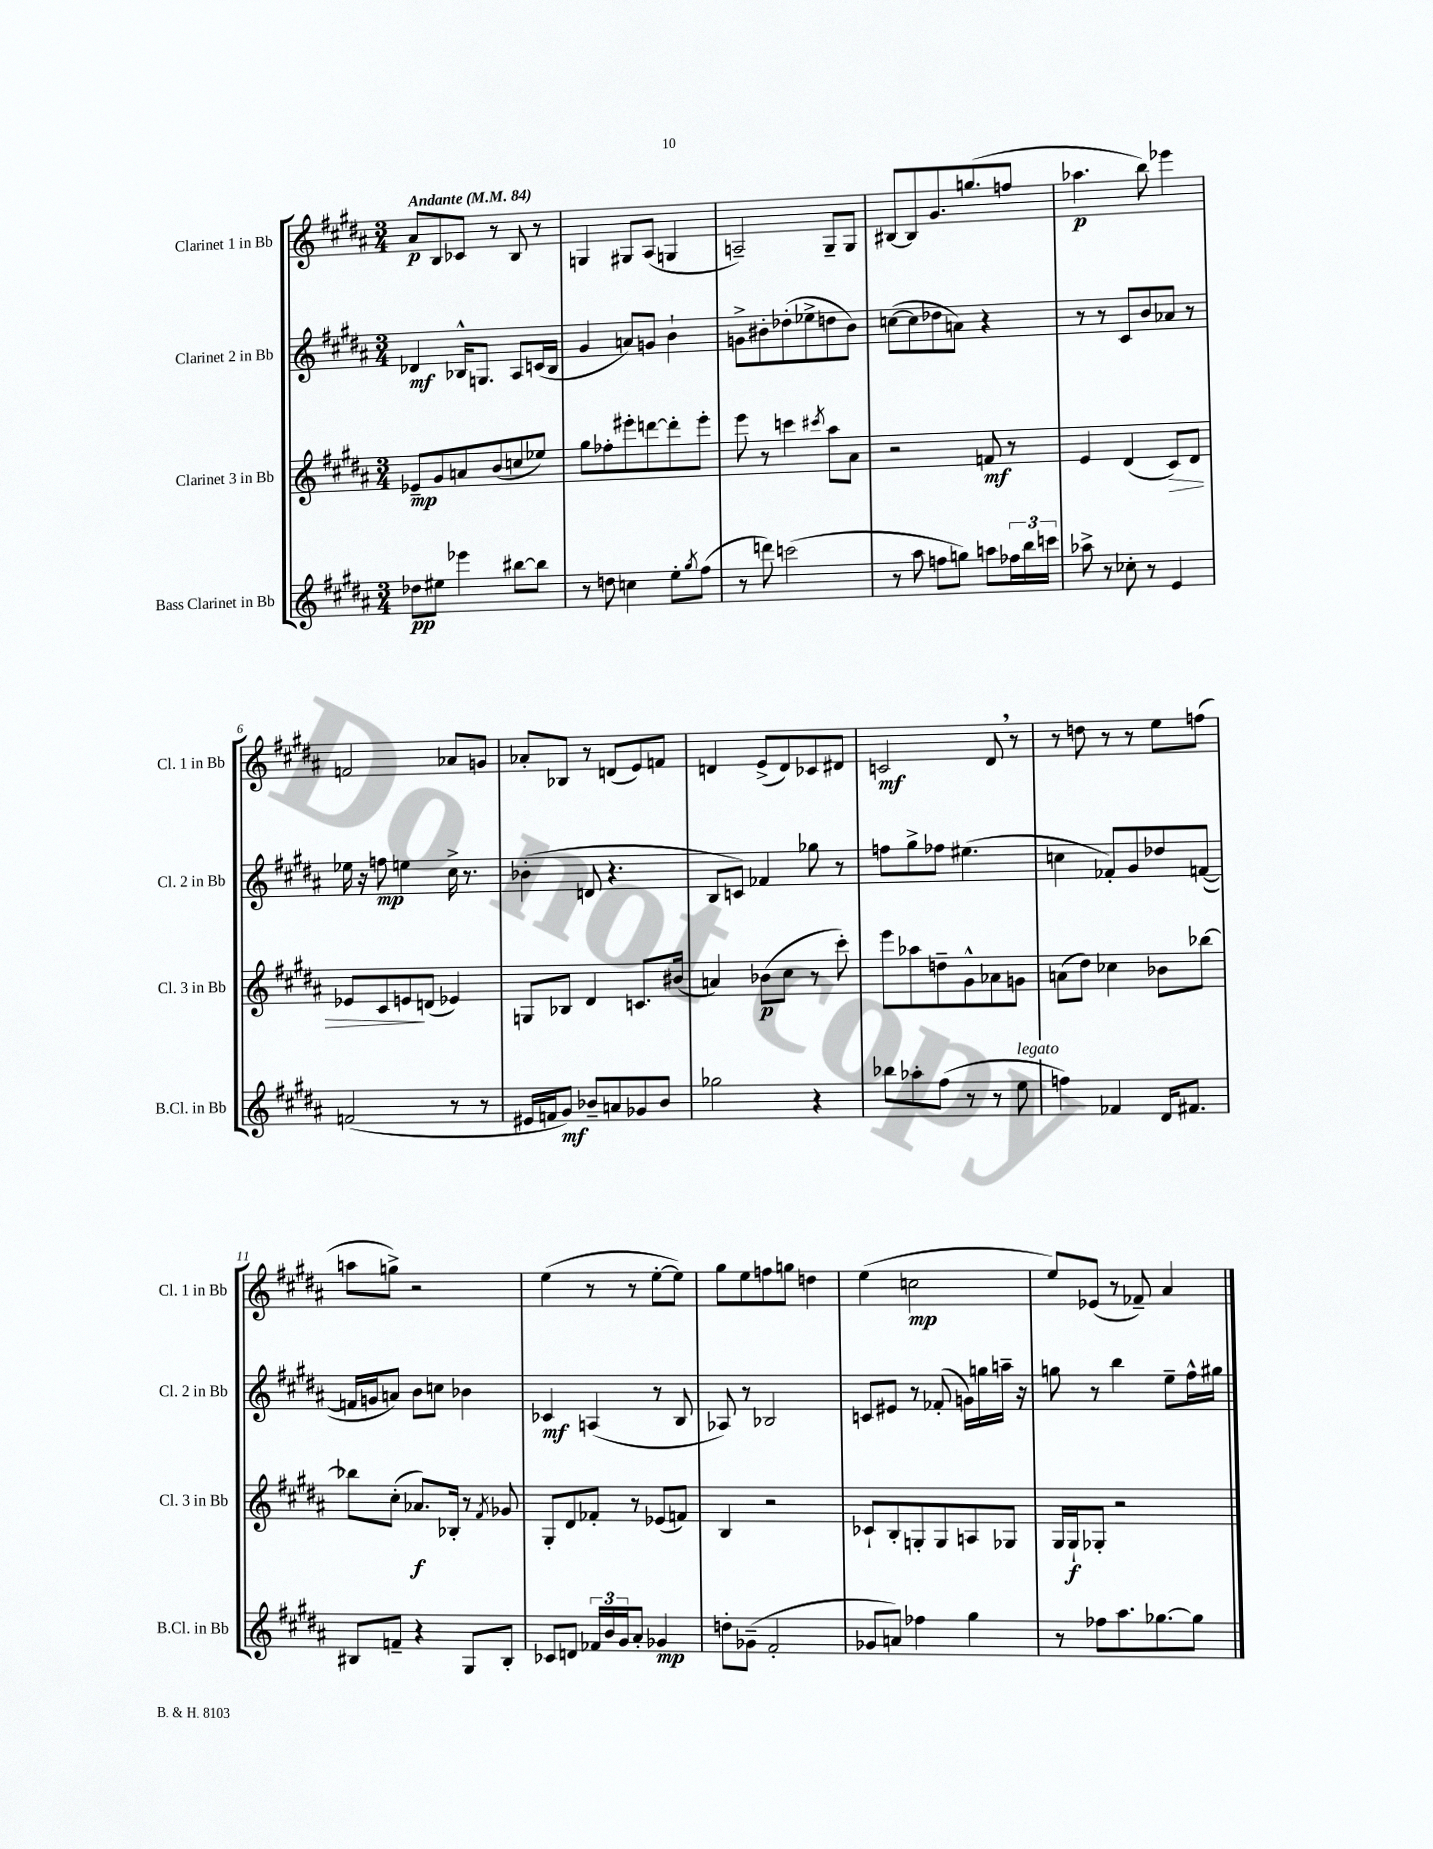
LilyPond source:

<<
\new StaffGroup <<
\new Staff = "s0" \with { instrumentName = "Clarinet 1 in Bb" shortInstrumentName = "Cl. 1 in Bb" } {
    \clef treble \key b \major \numericTimeSignature \time 3/4 \tempo "Andante" 4 = 84
    ais'8\p b8 ces'8 r8 b8 r8 |
    g4 gis8 ais8( g4 |
    a2--) gis8-- gis8 |
    bis8~ bis8 gis'8. g''8.( f''8 |
    aes''4.\p b''8) ees'''4 |
    f'2 aes'8 g'8 |
    aes'8-. bes8 r8 d'8( e'8) f'8 |
    d'4 e'8->( d'8) ces'8 dis'8 |
    c'2\mf dis'8 \breathe r8 |
    r8 d''8 r8 r8 e''8 f''8( |
    a''8 g''8->) r2 |
    e''4( r8 r8 e''8~-. e''8) |
    gis''8 e''8 f''8 g''8 d''4 |
    e''4( c''2\mp |
    e''8) ees'8( r8 fes'8--) ais'4 \bar "|." |
}
\new Staff = "s1" \with { instrumentName = "Clarinet 2 in Bb" shortInstrumentName = "Cl. 2 in Bb" } {
    \clef treble \key b \major \numericTimeSignature \time 3/4
    des'4\mf bes16-^ g8. ais8 c'16( bes16 |
    gis'4 a'8) g'8 b'4-! |
    g'8-> bis'8-. des''8-.( ees''8-> d''8 bis'8) |
    c''8~( c''8 des''8 a'8) r4 |
    r8 r8 cis'8 b'8 aes'8 r8 |
    ees''16 r16 f''8\mp e''4 cis''16-> r8. |
    bes'4-.( d'8 r4. |
    b8 c'8) fes'4 ges''8 r8 |
    f''8 gis''8-> fes''8 eis''4.( |
    c''4 fes'8-.) gis'8 des''8 f'8~( |
    f'16 g'16 a'8) b'8 c''8 bes'4 |
    ces'4\mf a4( r8 b8 |
    aes8) r8 bes2 |
    c'8 eis'8 r8 fes'8-.( g'16) g''16 a''16-- r16 |
    g''8 r8 b''4 e''8-- fis''16-^ gis''16 \bar "|." |
}
\new Staff = "s2" \with { instrumentName = "Clarinet 3 in Bb" shortInstrumentName = "Cl. 3 in Bb" } {
    \clef treble \key b \major \numericTimeSignature \time 3/4
    ees'8--\mp gis'8 a'8 b'8( c''8 ees''8) |
    gis''8 fes''8-. eis'''8-. d'''8~ d'''8-. eis'''8-. |
    e'''8 r8 c'''4 \acciaccatura { cis'''8 } ais''8 ais'8 |
    r2 f'8\mf r8 |
    e'4 dis'4( cis'8\>) dis'8 |
    ees'8 cis'8 e'8\! d'8( ees'4) |
    g8 bes8 dis'4 c'8. bis'16( |
    a'4) bes'8\p( cis''8 r8 cis'''8-.) |
    e'''8 aes''8 d''8-- gis'8-^ aes'8 g'8 |
    a'8( dis''8) ces''4 bes'8 bes''8~ |
    bes''8 cis''8-.( aes'8.\f) bes16-. r8 \acciaccatura { fis'8 } ges'8 |
    gis8-. dis'8 fes'8-. r8 ees'8( f'8) |
    b4 r2 |
    ces'8-! b8-. g8-. g8 a8 ges8 |
    gis16 gis16-!\f ges8-. r2 \bar "|." |
}
\new Staff = "s3" \with { instrumentName = "Bass Clarinet in Bb" shortInstrumentName = "B.Cl. in Bb" } {
    \clef treble \key b \major \numericTimeSignature \time 3/4
    des''8\pp eis''8 ees'''4 bis''8~ bis''8 |
    r8 d''8 c''4 e''8-. \acciaccatura { gis''8 } fis''8( |
    r8 d'''8) c'''2( |
    r8 ais''8 f''8 g''8) a''8 \tuplet 3/2 { fes''16 b''16 c'''16 } |
    aes''8-> r8 ces''8-. r8 e'4 |
    f'2( r8 r8 |
    eis'16 f'16 gis'8\mf) bes'8-- a'8 ges'8 bes'8 |
    ges''2 r4 |
    bes''8 aes''8-. fis''8( r8 r8 e''8^\markup { \italic "legato" } |
    f''4) fes'4 dis'16 fis'8. |
    bis8 f'8-- r4 gis8 bis8-. |
    ces'8 d'8 \tuplet 3/2 { fes'16 b'16 gis'16 } ais'8-. ges'4\mp |
    d''8-. ges'8--( fis'2-. |
    ges'8 a'8) fes''4 gis''4 |
    r8 fes''8 ais''8. ges''8.~ ges''8 \bar "|." |
}
>>
>>
